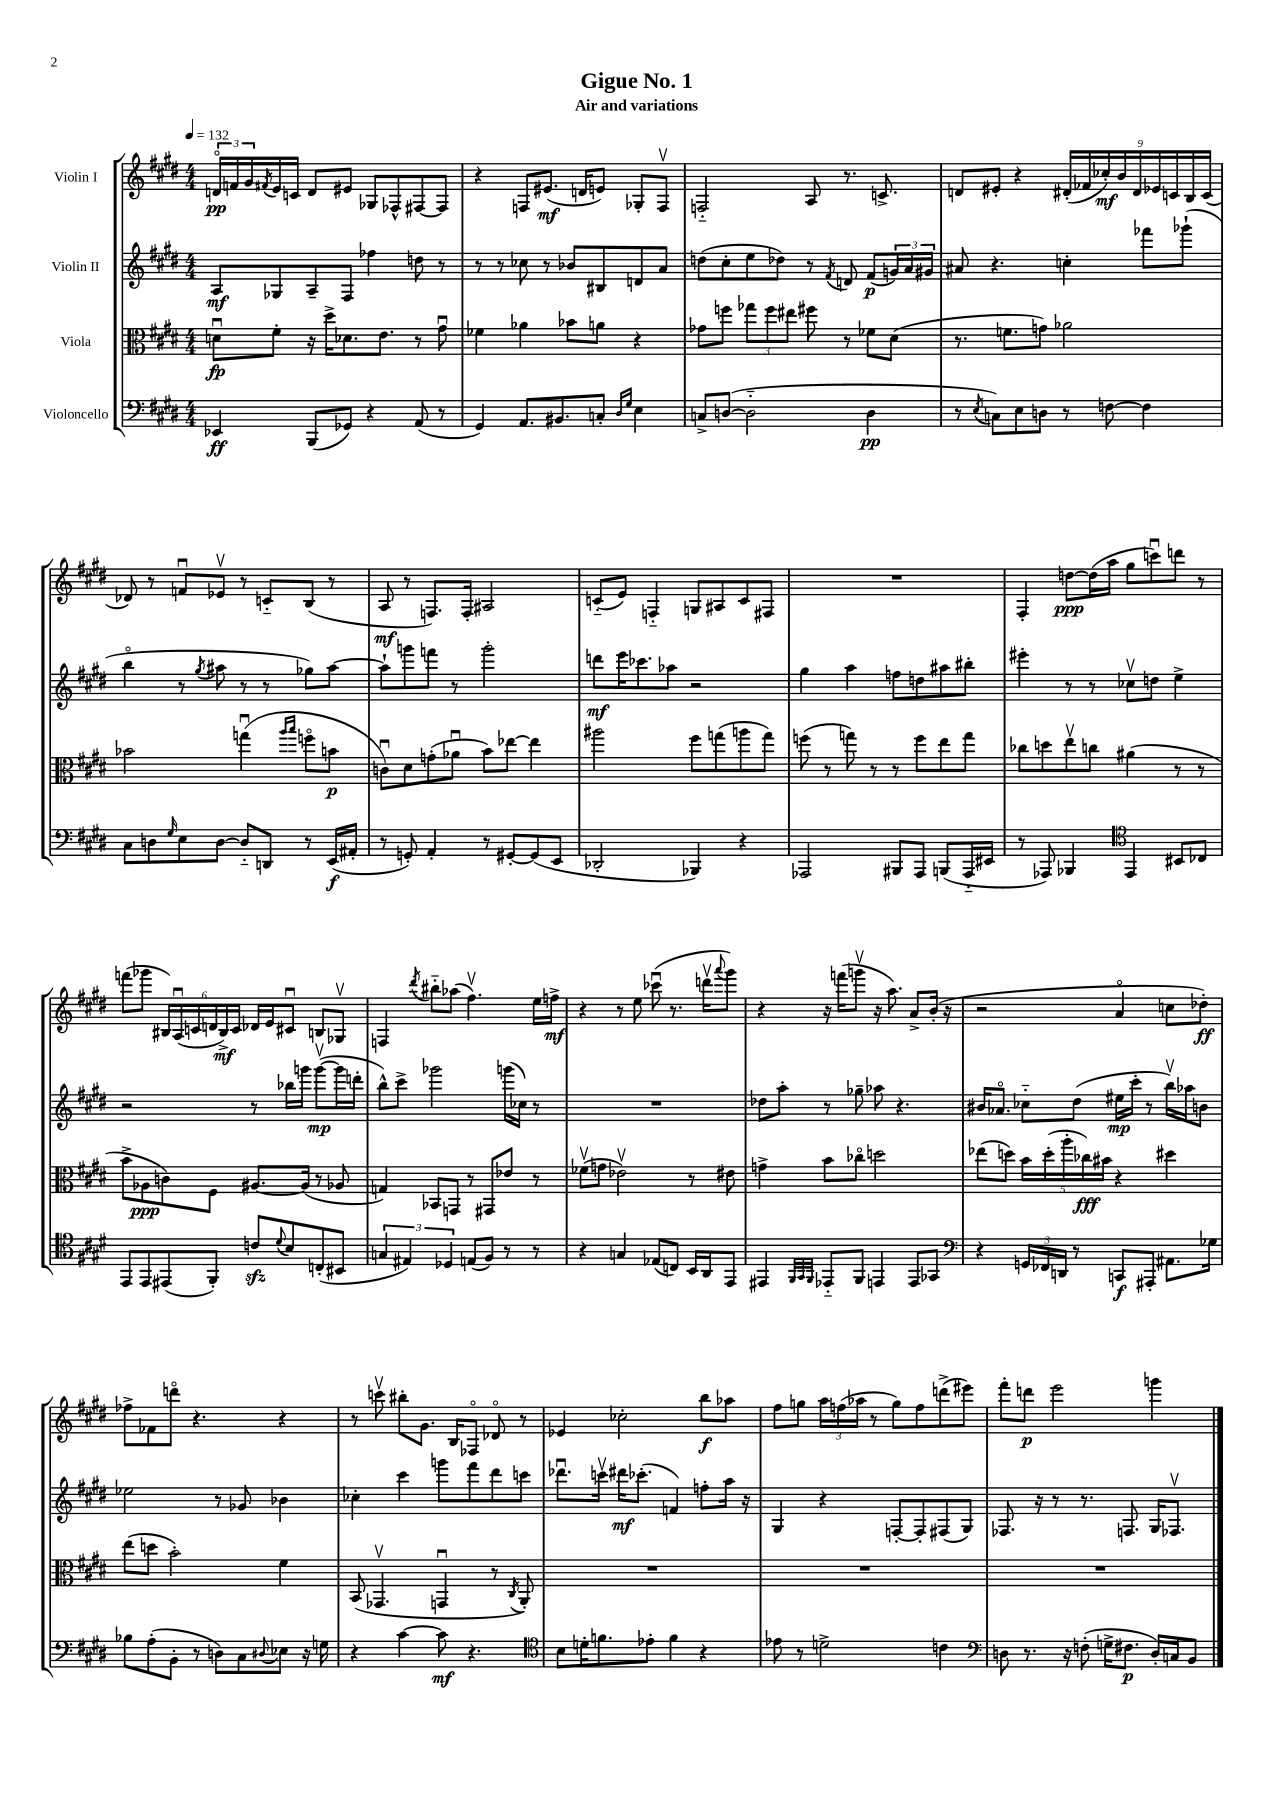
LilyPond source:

\header { title = "Gigue No. 1" subtitle = "Air and variations" }
<<
\new StaffGroup <<
\new Staff = "s0" \with { instrumentName = "Violin I" } {
    \clef treble \key e \major \numericTimeSignature \time 4/4 \tempo 4 = 132
    \tuplet 3/2 { d'16\flageolet\pp f'16 gis'16 } \acciaccatura { fis'8 } e'16 c'16 d'8 eis'8 ges8 fes8-^ fis8~ fis8 |
    r4 f8 eis'8.\mf( d'16 e'8) ges8-. f8\upbow |
    f2-_ a8 r8. c'8.-> |
    d'8 eis'8-. r4 \tuplet 9/8 { dis'16-.( fes'16 ces''16-.\mf) b'16 dis'16 ees'16 c'16 b16 c'16( } |
    des'8) r8 f'8\downbow ees'8\upbow r8 c'8-_ b8( r8 |
    a8\mf r8 f8.) f16-. ais2 |
    c'8-_( e'8) f4-_ g8 ais8 c'8 fis8 |
    R1 |
    fis4-. d''8~\ppp d''16( a''16 gis''8 c'''8\downbow) d'''8 r8 |
    f'''8( ges'''8 \tuplet 6/4 { bis16) a16\downbow( c'16 d'16 bis16->\mf) c'16 } des'16 e'16 cis'8\downbow b8 ges8\upbow |
    f4 \acciaccatura { dis'''8 } bis''8-_ aes''8( fis''4.\upbow) e''16 f''16->\mf |
    r4 r8 e''8 ces'''8\downbow( r8. d'''16\upbow \appoggiatura { a'''8 } gis'''8) |
    r4 r16 f'''16( g'''8\upbow r16 a''8.) a'8-> b'16-.( r16 |
    r2 a'4\flageolet c''8 des''8-.\ff) |
    fes''8-> fes'8 d'''8\flageolet r4. r4 |
    r8 c'''8\upbow bis''8-. gis'8. b16 fes8\flageolet des'8\flageolet r8 |
    ees'4 ces''2-. b''8\f aes''8 |
    fis''8 g''8 \tuplet 3/2 { a''16 f''16( aes''16 } r8 g''8) f''8 d'''8->( eis'''8) |
    fis'''8-. d'''8\p e'''2 g'''4 \bar "|." |
}
\new Staff = "s1" \with { instrumentName = "Violin II" } {
    \clef treble \key e \major \numericTimeSignature \time 4/4
    a8\mf ges8 a8-- fis8 fes''4 d''8 r8 |
    r8 r8 ces''8 r8 bes'8 bis8 d'8 a'8 |
    d''8( cis''8-. e''8 des''8) r8 \acciaccatura { fis'8 } d'8 fis'8\p( \tuplet 3/2 { g'16) a'16 gis'16 } |
    ais'8 r4. c''4-. fes'''8 ges'''8-!( |
    b''4\flageolet r8 \acciaccatura { gis''8 } ais''8 r8 r8 ges''8) ais''8~ |
    ais''8-! g'''8 f'''8 r8 g'''2-. |
    d'''8\mf e'''16 ces'''8. aes''8 r2 |
    gis''4 a''4 f''8 d''8 ais''8 bis''8-. |
    eis'''4-. r8 r8 ces''8\upbow d''8 e''4-> |
    r2 r8 bes''16 g'''16 g'''8~\upbow\mp( g'''16 d'''16-. |
    b''8-^) cis'''8-> ges'''2 g'''16( ces''16) r8 |
    R1 |
    des''8 a''8-. r8 ges''8-- aes''8 r4. |
    bis'16 aes'8.\flageolet ces''8-_ dis''8( eis''16\mp cis'''16-. r8 b''16\upbow) aes''16 b'8 |
    ees''2 r8 ges'8 bes'4 |
    ces''4-. cis'''4 g'''8 fis'''8 dis'''8 c'''8 |
    des'''8.\downbow c'''16\upbow dis'''16\mf ces'''8.-.( f'4) f''8-. a''16 r16 |
    gis4 r4 f8~-. f8-. fis8( gis8) |
    fes8. r16 r8 r8. f8. gis16 fes8.\upbow \bar "|." |
}
\new Staff = "s2" \with { instrumentName = "Viola" } {
    \clef alto \key e \major \numericTimeSignature \time 4/4
    d'8\downbow\fp fis'8-. r16 dis''16-> des'8. e'8. r8 gis'8\downbow |
    fes'4 aes'4 bes'8 a'8 r4 |
    ges'8 f''8 \tuplet 3/2 { ges''8 f''8 eis''8 } fis''8 r8 fes'8 dis'8( |
    r8. f'8. g'8) aes'2 |
    bes'2 g''4\downbow( \grace { a''16 b''16 } f''8\flageolet b'8\p |
    c'8\downbow) dis'8 g'8-.( aes'8\downbow b'8) ees''8~ ees''4 |
    ais''2 fis''8 g''8( a''8 g''8) |
    f''8( r8 g''8) r8 r8 f''8 e''8 g''8 |
    ces''8 d''8 e''8\upbow c''8 ais'4( r8 r8 |
    b'8-> aes8\ppp c'8) fis8 ais8.~ ais16( r8 aes8 |
    g4) bes,8 g,8 r8 gis,8 ees'8 r8 |
    fes'8\upbow( g'8 ees'2\upbow) r8 eis'8 |
    g'4-> b'8 ces''8\flageolet d''2 |
    ees''8( d''8) \tuplet 5/4 { b'16 d''16-.( a''16-. ces''16\fff) bis'16 } r4 dis''4 |
    e''8( d''8 b'2-.) fis'4 |
    b,8( ges,4.\upbow g,4\downbow r8 \acciaccatura { cis8 } a,8-.) |
    R1 |
    R1 |
    R1 \bar "|." |
}
\new Staff = "s3" \with { instrumentName = "Violoncello" } {
    \clef bass \key e \major \numericTimeSignature \time 4/4
    ees,4\ff b,,8( ges,8) r4 a,8( r8 |
    gis,4) a,8. bis,8. c8-. \grace { dis16 gis16 } e4 |
    c8-> d8~( d2-_ d4\pp |
    r8 \acciaccatura { e8 } c8) e8 d8 r8 f8~ f4 |
    cis8 d8 \grace { gis16 } e8 d8~ d8-_ d,8 r8 e,16\f( ais,16-. |
    r8 g,8-.) a,4-. r8 gis,8~-. gis,8( e,8 |
    des,2-. bes,,4) r4 |
    aes,,2 bis,,8 aes,,8 b,,8( aes,,16-_ eis,16 |
    r8 aes,,8) bes,,4 \clef tenor e,4 bis,8 ces8 |
    e,8 e,8 eis,8( fis,8-.) c'8\sfz \appoggiatura { dis'8 } b8 c8-.( bis,8 |
    \tuplet 3/2 { g4 eis4) des4 } e8( fis8) r8 r8 |
    r4 g4 ees8( c8) b,16 a,16 e,8 |
    eis,4 \grace { fis,32 gis,32 fis,32 } ees,8-_ fis,8 e,4 e,8 ges,8 |
    \clef bass r4 \tuplet 3/2 { g,16 fes,16 d,16 } r8 c,8\f ais,,8-. ais,8. ges16 |
    bes8 a8-.( b,8-. r8 d8) cis8 \appoggiatura { dis8 } ees8 r16 g16 |
    r4 cis'4~ cis'8\mf r4. |
    \clef tenor b8 d'16-. f'8. ees'8-. f'4 r4 |
    ees'8 r8 d'2-> c'4 |
    \clef bass d8 r8. r16 f8-.( g16-> fis8.\p d16-.) c16 b,8 \bar "|." |
}
>>
>>
\layout { \context { \Score \remove "Bar_number_engraver" } }
